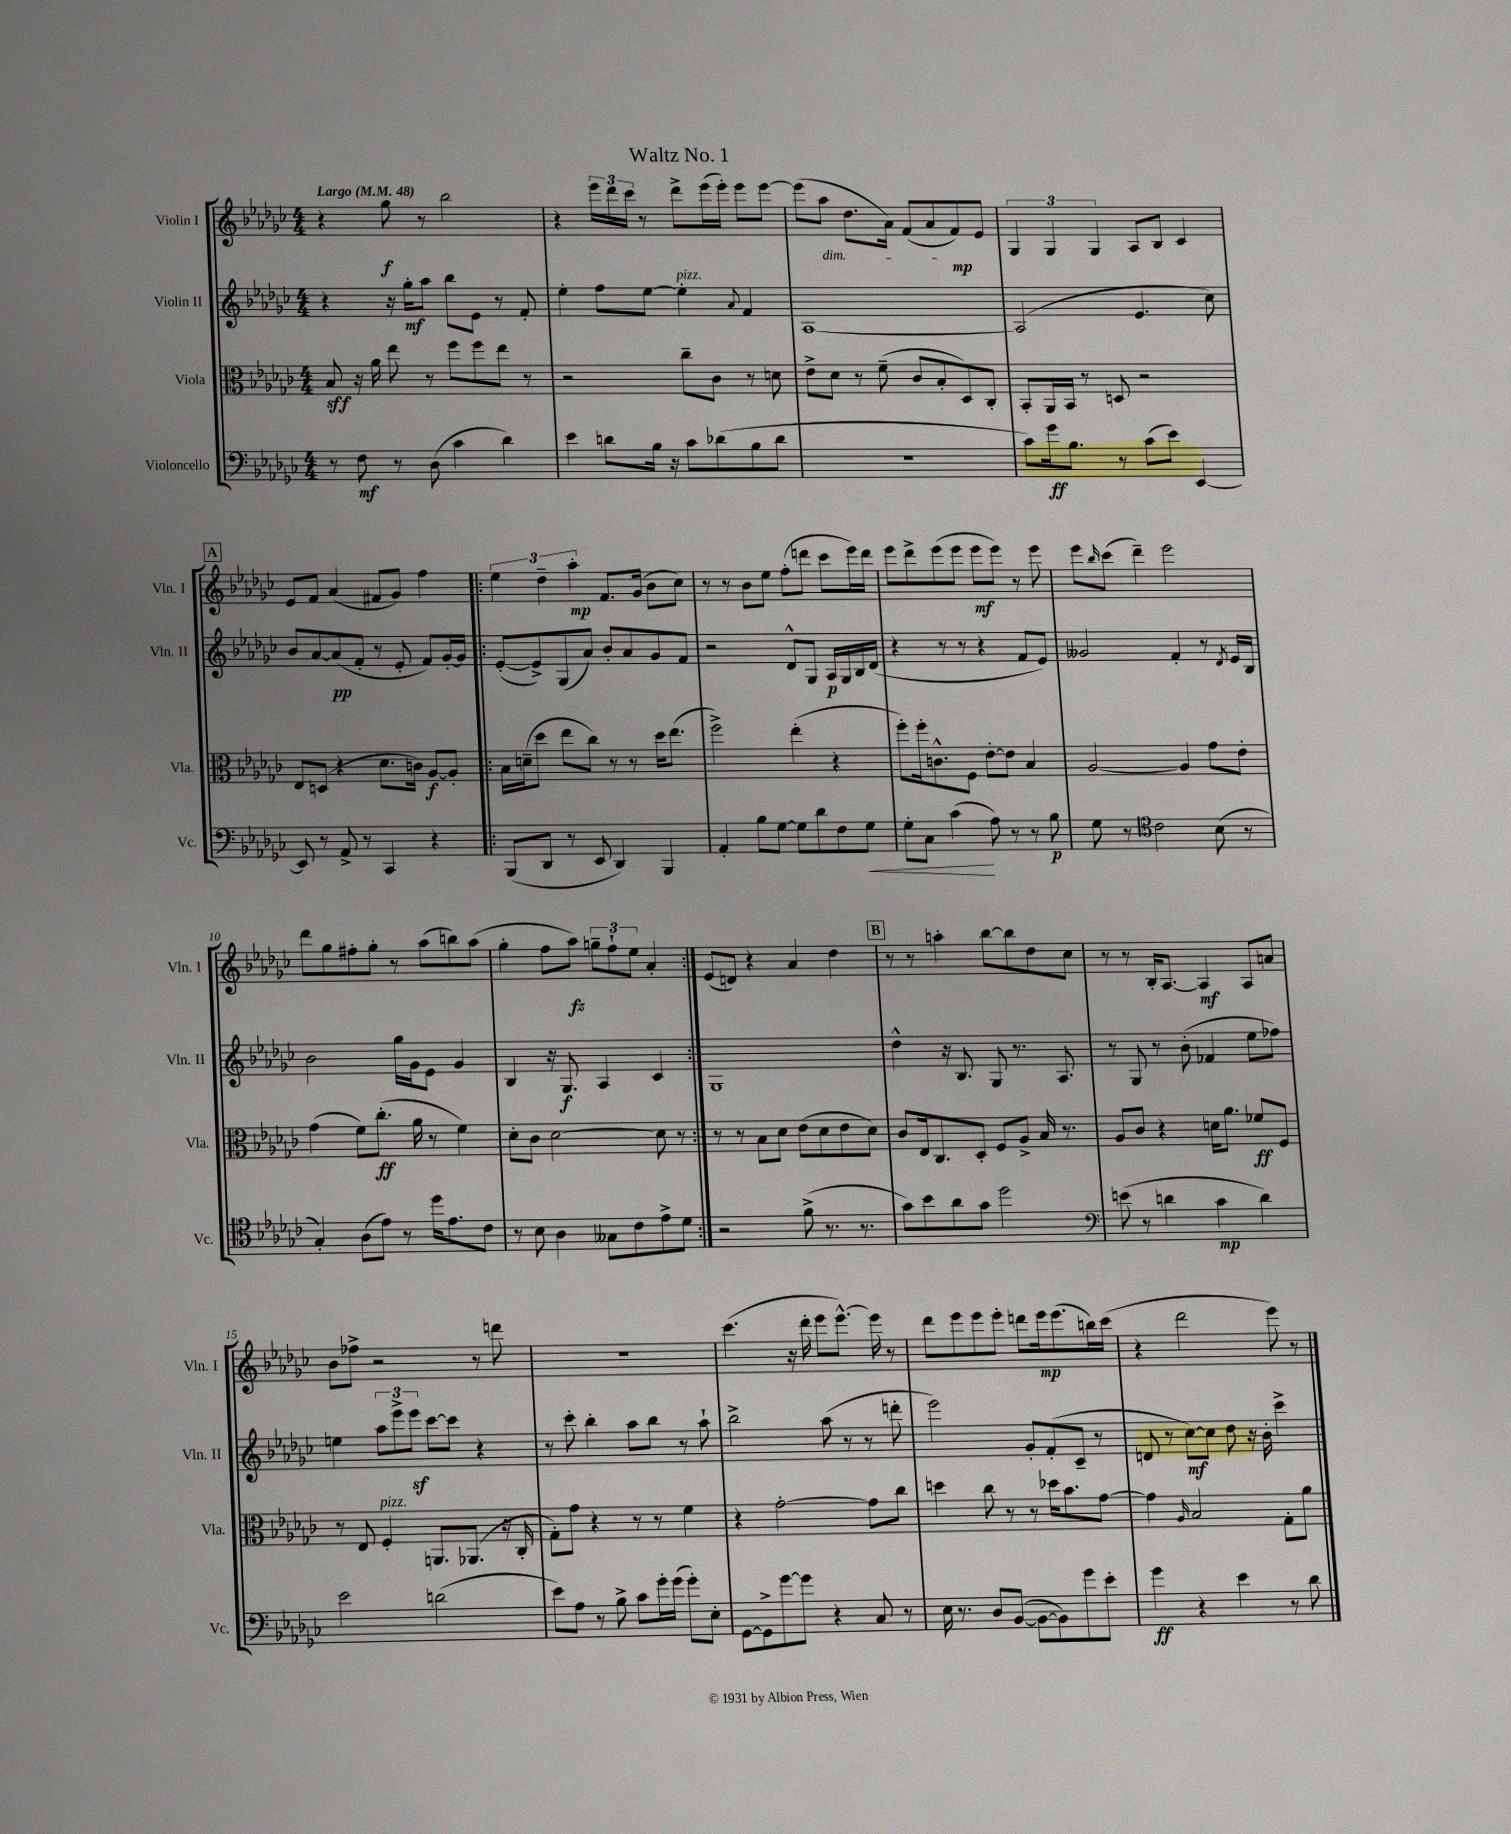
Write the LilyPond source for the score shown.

\header { title = "Waltz No. 1" }
<<
\new StaffGroup <<
\new Staff = "s0" \with { instrumentName = "Violin I" shortInstrumentName = "Vln. I" } {
    \clef treble \key ges \major \numericTimeSignature \time 4/4 \tempo "Largo" 4 = 48
    r4 ges''8\f r8 bes''2 |
    r4 \tuplet 3/2 { ees'''16 des'''16 ces'''16 } r8 des'''8-> ees'''16( ees'''16-.) ees'''8 ees'''8~ |
    ees'''8( aes''8\dim des''8. aes'16) f'8( aes'8 f'8\mp\!) ees'8 |
    \tuplet 3/2 { ges4 ges4 ges4 } aes8 bes8 ces'4 |
    \mark \markup { \box "A" } ees'8 f'8 aes'4( fis'8 ges'8) f''4 |
    \repeat volta 2 { \tuplet 3/2 { ees''4 des''4-- aes''4-.\mp } f'8. ges'16( bes'8 ces''8) |
    r8 r8 bes'8 ees''8 f''8-.( d'''8 ces'''8 ees'''16) d'''16 |
    ees'''8 des'''8-> ees'''8( ees'''8 ees'''8\mf ees'''8) r8 ees'''8 |
    ees'''8 \grace { bes''16 } ces'''8( des'''4--) ees'''2 |
    des'''8 ges''8 fis''8-. ges''8-. r8 aes''8( b''8) aes''8( |
    ges''4-. f''8 aes''8\fz) \tuplet 3/2 { g''8-- f''8-! ees''8 } aes'4-. | }
    ees'8( d'8) r4 aes'4 des''4 |
    \mark \markup { \box "B" } r8 r8 a''4-. bes''8~ bes''8 des''8 ces''8 |
    r8 r8 bes16-. aes8.~ aes4\mf aes8 a'8 |
    bes'8 fes''8-> r2 r8 d'''8 |
    R1 |
    ces'''4.( r16 des'''16-. ees'''8 ees'''8.~-^) ees'''16 r8 |
    des'''8 ees'''8 ees'''8 ees'''8-. d'''8 ees'''16\mp ees'''8.( b''16) ces'''16( |
    r4 des'''2 ees'''8) r8 \bar "|." |
}
\new Staff = "s1" \with { instrumentName = "Violin II" shortInstrumentName = "Vln. II" } {
    \clef treble \key ges \major \numericTimeSignature \time 4/4
    r4 r16 ges''16-.\mf aes''8 bes''8 ees'8 r8 f'8-. |
    ees''4-. f''8 ees''8~ ees''4-.^\markup { \italic "pizz." } \appoggiatura { aes'8 } f'4 |
    aes1~ |
    aes2( ees'4. ces''8) |
    \mark \markup { \box "A" } bes'8 aes'8~ aes'8\pp( f'8-. r8 ees'8-. f'8) ges'16~-. ges'16 |
    \repeat volta 2 { ees'8~-.( ees'8->) ges8( aes'8) bes'8-. aes'8 ges'8 f'8 |
    r2 des'8-^ ges8 aes16\p ges16 bes16 des'16( |
    r4 r8 r8 r4 f'8 ees'8) |
    geses'2 f'4-. r8 \acciaccatura { des'8 } ees'16 bes16 |
    bes'2 ges''16 ges'16 ees'8 ges'4 |
    bes4 r16 ges8.\f aes4 ces'4 | }
    ges1 |
    \mark \markup { \box "B" } des''4-^ r16 bes8. ges8 r8. aes8. |
    r8 ges8 r8 bes'8-.( fes'4 ees''8 fes''8) |
    e''4 \tuplet 3/2 { aes''8 ees'''8-> ees'''8\sf } ces'''8~ ces'''8 r4 |
    r8 ces'''8-. bes''4-. aes''8 bes''8 r8 aes''8-! |
    bes''2-> aes''8( r8 r8 d'''8-. |
    ees'''2) ges'8-. f'8-.( ces'8-- r8 |
    d'8 r8 ces''8~\mf) ces''8 des''8 r16 bes'16-. ces'''4-> \bar "|." |
}
\new Staff = "s2" \with { instrumentName = "Viola" shortInstrumentName = "Vla." } {
    \clef alto \key ges \major \numericTimeSignature \time 4/4
    bes8\sff r16 aes'16 ees''8 r8 f''8 f''8 ees''8 r8 |
    r2 ces''8-- ces'8 r8 d'8 |
    ees'8-> des'8 r8 f'8--( ces'8 bes8-. des8) ces8-. |
    bes,8-. aes,16 bes,16 r8 d8 r2 |
    \mark \markup { \box "A" } ees8 d8( r4 des'8. c'16) aes8~\f aes8-. |
    \repeat volta 2 { bes16 d'16--( des''8 ees''8 ces''8) r8 r8 des''16 ees''8.( |
    f''2->) ees''4-.( r4 |
    f''8-.) f''16-. c'8.-^ f8 ees'8~-. ees'8 bes4 |
    aes2~ aes4 ges'8 ees'8-. |
    ges'4( f'8) ces''8.-.\ff( aes'16 r8 f'4) |
    des'8-. ces'8 des'2~ des'8 r8 | }
    r8 r8 bes8 des'8 ees'8( des'8 ees'8 des'8) |
    \mark \markup { \box "B" } ces'8 ees16 ces8. des8-. f8 aes8-> bes16 r8. |
    aes8 ces'8 r4 d'16 aes'8. fes'8\ff f8 |
    r8 ees8 f4-.^\markup { \italic "pizz." } a,8. aes,8.( r16 ces16-. |
    ges8-.) ges'8 r4 r8 r8 f'4 |
    r4 ges'2~-. ges'8 ces''8 |
    d''4 ces''8 r8 r8 des''16 bes'8. ges'8~ |
    ges'4 \grace { aes16 } bes2 ges8-. aes'8 \bar "|." |
}
\new Staff = "s3" \with { instrumentName = "Violoncello" shortInstrumentName = "Vc." } {
    \clef bass \key ges \major \numericTimeSignature \time 4/4
    r8 f8\mf r8 des8( ces'4 des'4) |
    ees'4 d'8 bes16 r16 ces'8 des'8( bes8 des'8 |
    R1 |
    ces'8) ges'16\ff bes8. r8 ces'8( ees'8) ees,4~ |
    \mark \markup { \box "A" } ees,8 r8 aes,8-> r8 ces,4 r4 |
    \repeat volta 2 { bes,,8( des,8 r8 ees,8 des,4) bes,,4 |
    aes,4-. bes8 ges8~ ges8 des'8 f8 ges8\< |
    ges8-. ces8 ces'4\!( aes8) r8 r8 bes8\p |
    ges8 r8 \clef tenor ces'2 bes8( r8 |
    ges4-.) aes8( ees'8) r8 des''16 ees'8. ces'8 |
    r8 bes8 aes4 geses8 ces'8 ees'8-> des'8 | }
    r2 f'8->( r8. r8. |
    \mark \markup { \box "B" } ges'8) bes'8 aes'8 ges'8 des''2 |
    \clef bass e'8( r8 d'4 ces'4\mp d'4) |
    ees'2 d'2( |
    ees'8) aes8 r8 bes8-> ces'8 ges'16-. ges'16( ges'8-.) ees8-. |
    ges,8~ ges,8-> ges'8~ ges'8 r4 ces8 r8 |
    ees16 r8. des8 bes,8~( bes,8~ bes,8) ges'8 ees'8-. |
    ges'4\ff r4 ees'4 r8 des'8 \bar "|." |
}
>>
>>
